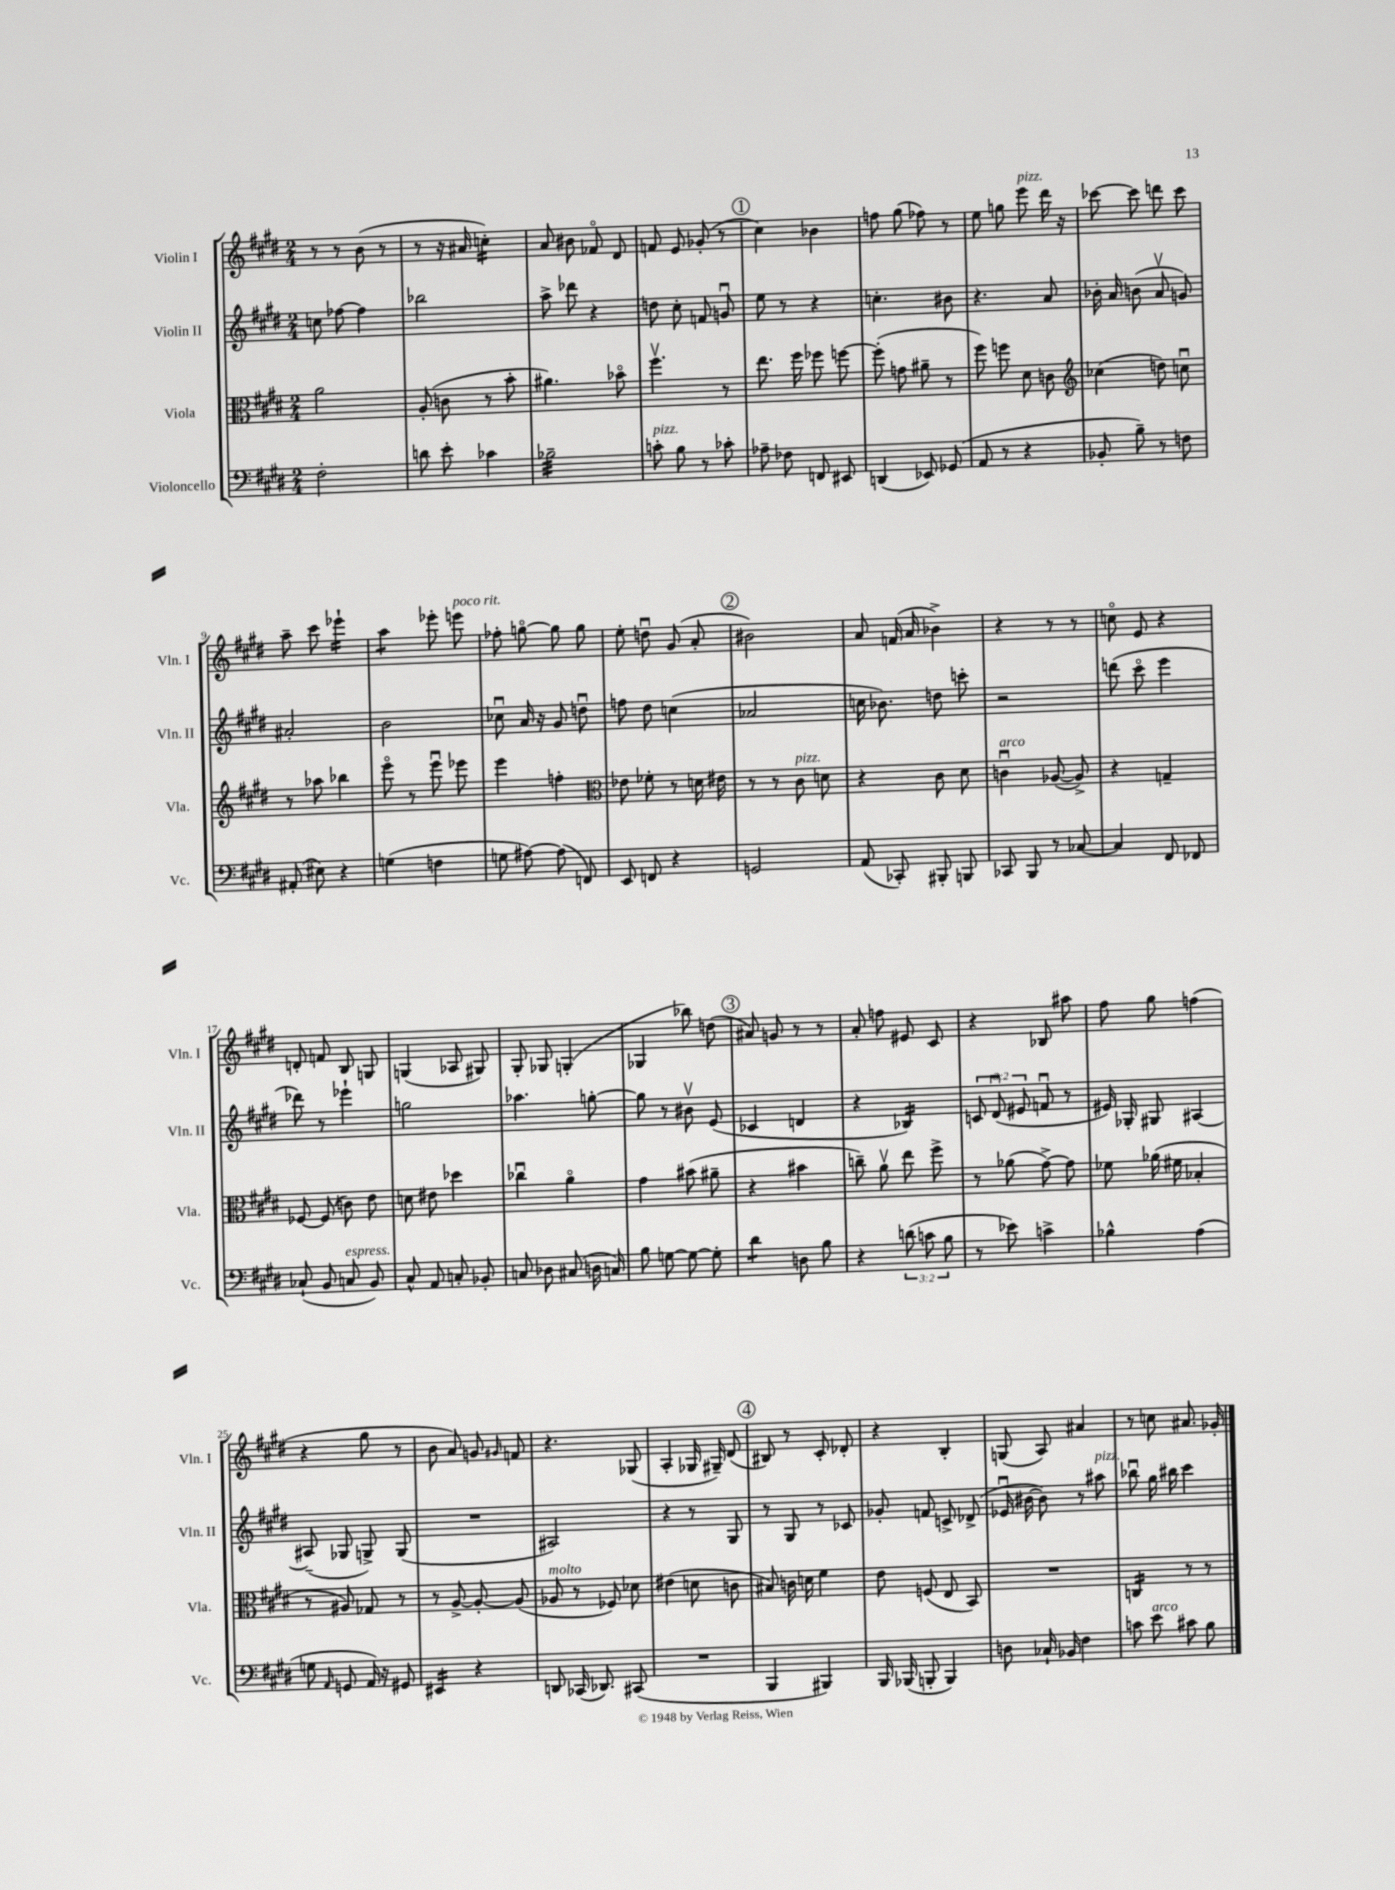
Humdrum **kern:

**kern	**kern	**kern	**kern
*staff4	*staff3	*staff2	*staff1
*clefF4	*clefC3	*clefG2	*clefG2
*k[f#c#g#d#]	*k[f#c#g#d#]	*k[f#c#g#d#]	*k[f#c#g#d#]
*M2/4	*M2/4	*M2/4	*M2/4
2F#'	2a	8cc	8r
.	.	[8ff-	8r
.	.	4ff-]	(8b
.	.	.	8r
=	=	=	=
8d	(8A'	2bb-	8r
8e'	8c	.	16r
.	.	.	16a#
4c-	8r	.	4cc')
.	8b'	.	.
=	=	=	=
2B-~	4.a#)	8aa^	8a
.	.	8ddd-	8b#
.	.	4r	8f-o
.	8b-o	.	8d#
=	=	=	=
8c'	4.ff#v	8dd	8f
8B	.	8cc#'	8e
8r	.	8f	(8g-'
8c-'	8r	8gu	8r
=	=	=	=
8A-~	8.ee	8ee	4cc#)
8F-	.	8r	.
.	16ff#	.	.
8FF	8ff-	4r	4b-
8EE#	[8ff	.	.
=	=	=	=
(4DD	(8ff']	4.cc'	8ff
.	8g	.	(8gg#
8EE-)	8a#~	.	8ff-)
(8GG-	8r	8b#	8r
=	=	=	=
8AA	8ff#)	4.r	8ee
8r	8ff	.	8gg
4r	8d#	.	8eee
.	8c	8a	16ddd#
.	.	.	16r
=	=	=	=
*	*clefG2	*	*
8BB-'	(4cc-	16b-'	[8ccc-
.	.	16a	.
8B~)	.	(8b	8ccc-]
8r	8dd)	8av	8ddd
8F	8ccu	8g)	8ccc-
=	=	=	=
(8AA#'	8r	2a#'	8aa~
8E#)	8aa-	.	8ccc#
4r	4bb-	.	4eee-`
=	=	=	=
(4G	8eeeo	2b	4aa
.	8r	.	.
4F	8eeeu	.	8eee-'
.	8eee-	.	8eee
=	=	=	=
8G	4eee	8cc-u	8ff-'
[8A#)	.	16a	[8ggo
.	.	16r	.
(8A#]	4ff'	8g#	8gg]
8FF)	.	8ddu	8gg
=	=	=	=
*	*clefC3	*	*
8EE	8e-	8ff	8ee'
8FF	8f-'	8dd#	8ddu
4r	8r	(4cc	(8g#
.	16d	.	8a'
.	16e#	.	.
=	=	=	=
2GG	8r	2a-	2b#)
.	8r	.	.
.	8c#	.	.
.	8d	.	.
=	=	=	=
(8AA	4r	16cc	8a
.	.	8.b-)	.
8CC-')	.	.	(16f
.	.	.	16a
8BBB#'	8c#	8dd	4b-^)
8BBB	8d#	8ccc'	.
=	=	=	=
8CC-	4cu	2r	4r
8BBB	.	.	.
8r	([8A-	.	8r
[8C-	8A-^])	.	8r
=	=	=	=
4C-]	4r	(8ddd	8cco
.	.	8ccc#o	8e
8FF#	4G~	4eee	4r
8FF-	.	.	.
=	=	=	=
(8C-`	[8F-	8ddd-)	8d'
8BB	(8F-]	8r	8f
8C	8c)	4eee-`	8B
8BB)	8e	.	8G
=	=	=	=
8C#^^	8d	2gg	(4G
8AA	8e#	.	.
8C'	4dd-	.	8A-
8BB-'	.	.	8G#)
=	=	=	=
8C	4cc-u	4.aa-	8G#'
8D-	.	.	8G-
(8C#	4ao	.	(4G'
16D	.	[8gg'	.
16C)	.	.	.
=	=	=	=
8B	4g#	8gg]	4G-
[8G	.	8r	.
8G_	(8b#	8b#v	8bb-)
8G']	8a#~	(8e	(8dd
=	=	=	=
4d#	4r	4c-	8a#)
.	.	.	8g
8D	4b#	4d	8r
8B	.	.	8r
=	=	=	=
4r	8cc~)	4r	8a'
.	8av	.	8ff
(12d	8ee	4B-)	8e#
12c	.	.	.
.	8ff#^	.	8c#
12B	.	.	.
=	=	=	=
8r	8r	12c	4r
.	.	(12d#u	.
8e-)	(8a-	.	.
.	.	12e#	.
4c^	[8g#^)	8fu	8B-
.	8g#]	8r	8aa#
=	=	=	=
4B-^^	8f-	16e#)	8ff#
.	.	16G-'	.
.	(16a-	8G#	8gg#
.	16f#	.	.
(4A	4B-'	[4A#	(4ff
=	=	=	=
8G	8r	(8A#~]	4r
16qqAA	.	.	.
8GG	8A#)	8G-	.
16AA)	8G-	8G^)	8gg#
16r	.	.	.
8GG#	8r	(8G	8r
=	=	=	=
4EE#	8r	2r	8b
.	[8A^	.	8a)
4r	8A'_	.	8g
.	.	.	16qqg#
.	(8A]	.	8f
=	=	=	=
8DD	8A-	2A#)	4.r
(16CC-	8r	.	.
8.DD-)	.	.	.
.	8F-)	.	.
(8CC#	8d-	.	(8G-
=	=	=	=
2r	(4e#	4r	4A'
.	8d	8r	16G-
.	.	.	16G#~)
.	8c	8G#	(8d#
=	=	=	=
4BBB	8B#)	8r	8B#)
.	16c	8G#	8r
.	16d	.	.
4BBB#)	4f#	8r	8c#'
.	.	8c-	8d-'
=	=	=	=
16BBB	8e	8g-'	4r
(16BBB-	.	.	.
8BBB'	(8F	8f	.
4BBB)	8E	8c^	4B'
.	8BB)	(8d-^	.
=	=	=	=
8D	2r	16e-u	(8G
.	.	[16b#	.
16C-`	.	8b#])	8A)
16BB-	.	.	.
4F#	.	8r	4a#
.	.	8aa#	.
=	=	=	=
8c	4C	8bb-u	8r
8e	.	16gg#	8cc
.	.	16bb#	.
8c#	8r	4ccc#	8.a#
8B	8r	.	.
.	.	.	16g-'
==	==	==	==
*-	*-	*-	*-
